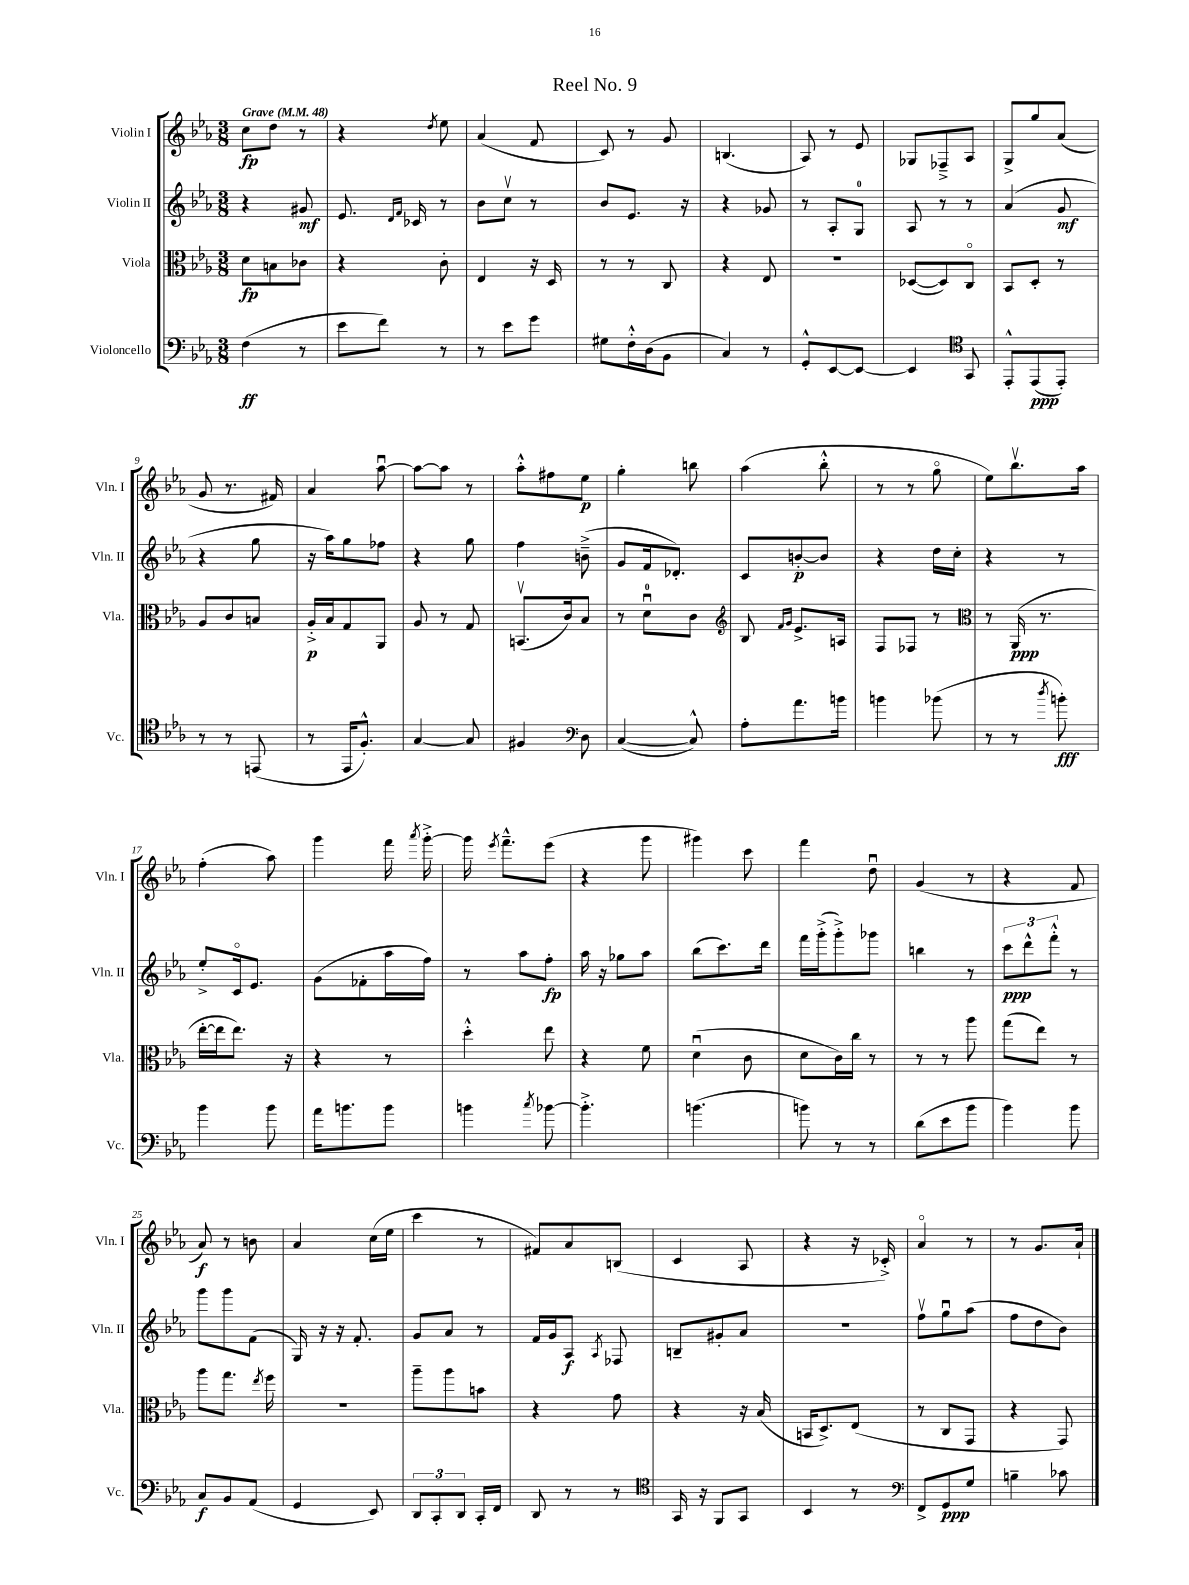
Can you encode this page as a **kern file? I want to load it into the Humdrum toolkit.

**kern	**kern	**kern	**kern
*staff4	*staff3	*staff2	*staff1
*clefF4	*clefC3	*clefG2	*clefG2
*k[b-e-a-]	*k[b-e-a-]	*k[b-e-a-]	*k[b-e-a-]
*M3/8	*M3/8	*M3/8	*M3/8
*MM48	*MM48	*MM48	*MM48
(4F	8d	4r	8cc
.	8B	.	8dd
8r	8c-	8g#	8r
=	=	=	=
8e-	4r	8.e-	4r
8f)	.	.	.
.	.	16qqd	.
.	.	16qqf	.
.	.	16c-	.
.	.	.	8qdd
8r	8c'	8r	8ee-
=	=	=	=
8r	4E-	8b-	(4a-
8e-	.	8ccv	.
8g	16r	8r	8f
.	16D	.	.
=	=	=	=
8G#	8r	8b-	8c)
16F'^^	8r	8.e-	8r
(16D	.	.	.
8BB-	8C	.	8g
.	.	16r	.
=	=	=	=
4C)	4r	4r	(4.B
8r	8E-	8g-	.
=	=	=	=
8GG'^^	4.r	8r	8A-)
[8EE-	.	8A-'	8r
8EE-_	.	8G	8e-
=	=	=	=
4EE-]	([8D-	8A-	8G-
.	8D-])	8r	8F-~^
*clefC4	*	*	*
8GG	8Co	8r	8A-
=	=	=	=
8EE-'^^	8BB-	(4a-	8G^
(8EE-	8D'	.	8gg
8EE-')	8r	8g	(8a-
=	=	=	=
8r	8A-	4r	8g
8r	8c	.	8.r
(8EE	8B	8gg	.
.	.	.	16f#)
=	=	=	=
8r	16A-'^	16r	4a-
.	16B-	16aa-)	.
16EE-	8G	8gg	.
8.F'^^)	.	.	.
.	8AA-	8ff-	[8aa-u
=	=	=	=
[4G	8A-	4r	8aa-_
.	8r	.	8aa-]
8G]	8G	8gg	8r
=	=	=	=
4F#	(8.BBv	4ff	8aa-'^^
.	.	.	8ff#
.	16c)	.	.
*clefF4	*	*	*
8D	8B-	(8b~^	8ee-
=	=	=	=
([4C	8r	8g	4gg'
.	8du	16f	.
.	.	8.d-')	.
8C^^])	8c	.	8bb
=	=	=	=
*	*clefG2	*	*
8A-'	8B-	8c	(4aa-
.	16qqf	.	.
.	16qqg	.	.
8.a-	8.e-^	[8b'	.
.	.	8b]	8bb-'^^
16b	16A	.	.
=	=	=	=
4b	8F	4r	8r
.	8F-	.	8r
(8b-	8r	16dd	8ggo
.	.	16cc'	.
=	=	=	=
*	*clefC3	*	*
8r	8r	4r	8ee-)
8r	(16AA-	.	8.bb-v
.	8.r	.	.
8qdd	.	.	.
8b')	.	8r	.
.	.	.	16aa-
=	=	=	=
4b-	[16ee-'	8ee-'^	(4ff'
.	16ee-]	.	.
.	8.ee-)	16co	.
.	.	8.e-	.
8b-	.	.	8aa-)
.	16r	.	.
=	=	=	=
16a-	4r	(8g	4ggg
8.b	.	.	.
.	.	8f-'	.
8b	8r	16aa-	16fff
.	.	.	8qaaa-
.	.	16ff)	[16ggg'^
=	=	=	=
4b	4dd'^^	8r	16ggg]
.	.	.	8qeee-
.	.	.	8.fff~^^
.	.	8aa-	.
8qcc	.	.	.
[8b-	8ee-	8ff'	(8eee-
=	=	=	=
4.b-'^]	4r	16aa-	4r
.	.	16r	.
.	.	8gg-	.
.	8f	8aa-	8ggg
=	=	=	=
(4.b	(4du	(8bb-	4ggg#)
.	.	8.ccc)	.
.	8c	.	8ccc
.	.	16ddd	.
=	=	=	=
8b)	8d	16fff	4fff
.	.	(16ggg'^	.
8r	16c)	8ggg'^)	.
.	16cc	.	.
8r	8r	8ggg-	8ddu
=	=	=	=
(8d	8r	4bb	(4g
8e-	8r	.	.
8b-	8aa-	8r	8r
=	=	=	=
4b-)	(8gg	12ccc	4r
.	.	12ddd^^	.
.	8ee-)	.	.
.	.	12fff'^^	.
8b-	8r	8r	8f
=	=	=	=
8C	8aa-	8ggg	8a-)
8BB-	8.gg	8ggg	8r
(8AA-	.	(8f	8b
.	8qee-	.	.
.	16ff	.	.
=	=	=	=
4GG	4.r	16G)	4a-
.	.	16r	.
.	.	16r	.
.	.	8.f'	.
8EE-)	.	.	(16cc
.	.	.	16ee-
=	=	=	=
12DD	8aa-~	8g	4ccc
12CC'	.	.	.
.	8aa-	8a-	.
12DD	.	.	.
16CC'	8b	8r	8r
16FF	.	.	.
=	=	=	=
8DD	4r	16f	8f#)
.	.	16g	.
8r	.	8A-	8a-
.	.	8qA-	.
8r	8g	8F-	(8B
=	=	=	=
*clefC4	*	*	*
16GG	4r	8B~	4c
16r	.	.	.
8FF	.	8g#'	.
8GG	16r	8a-	8A-
.	(16B-	.	.
=	=	=	=
4BB-	16BB	4.r	4r
.	8.D^)	.	.
8r	(8E-	.	16r
.	.	.	16c-'^)
=	=	=	=
*clefF4	*	*	*
8FF^	8r	8ffv	4a-o
8GG	8C	8ggu	.
8G	8GG	(8aa-	8r
=	=	=	=
4B~	4r	8ff	8r
.	.	8dd	8.g
8c-	8GG)	8b-)	.
.	.	.	16a-`
==	==	==	==
*-	*-	*-	*-
